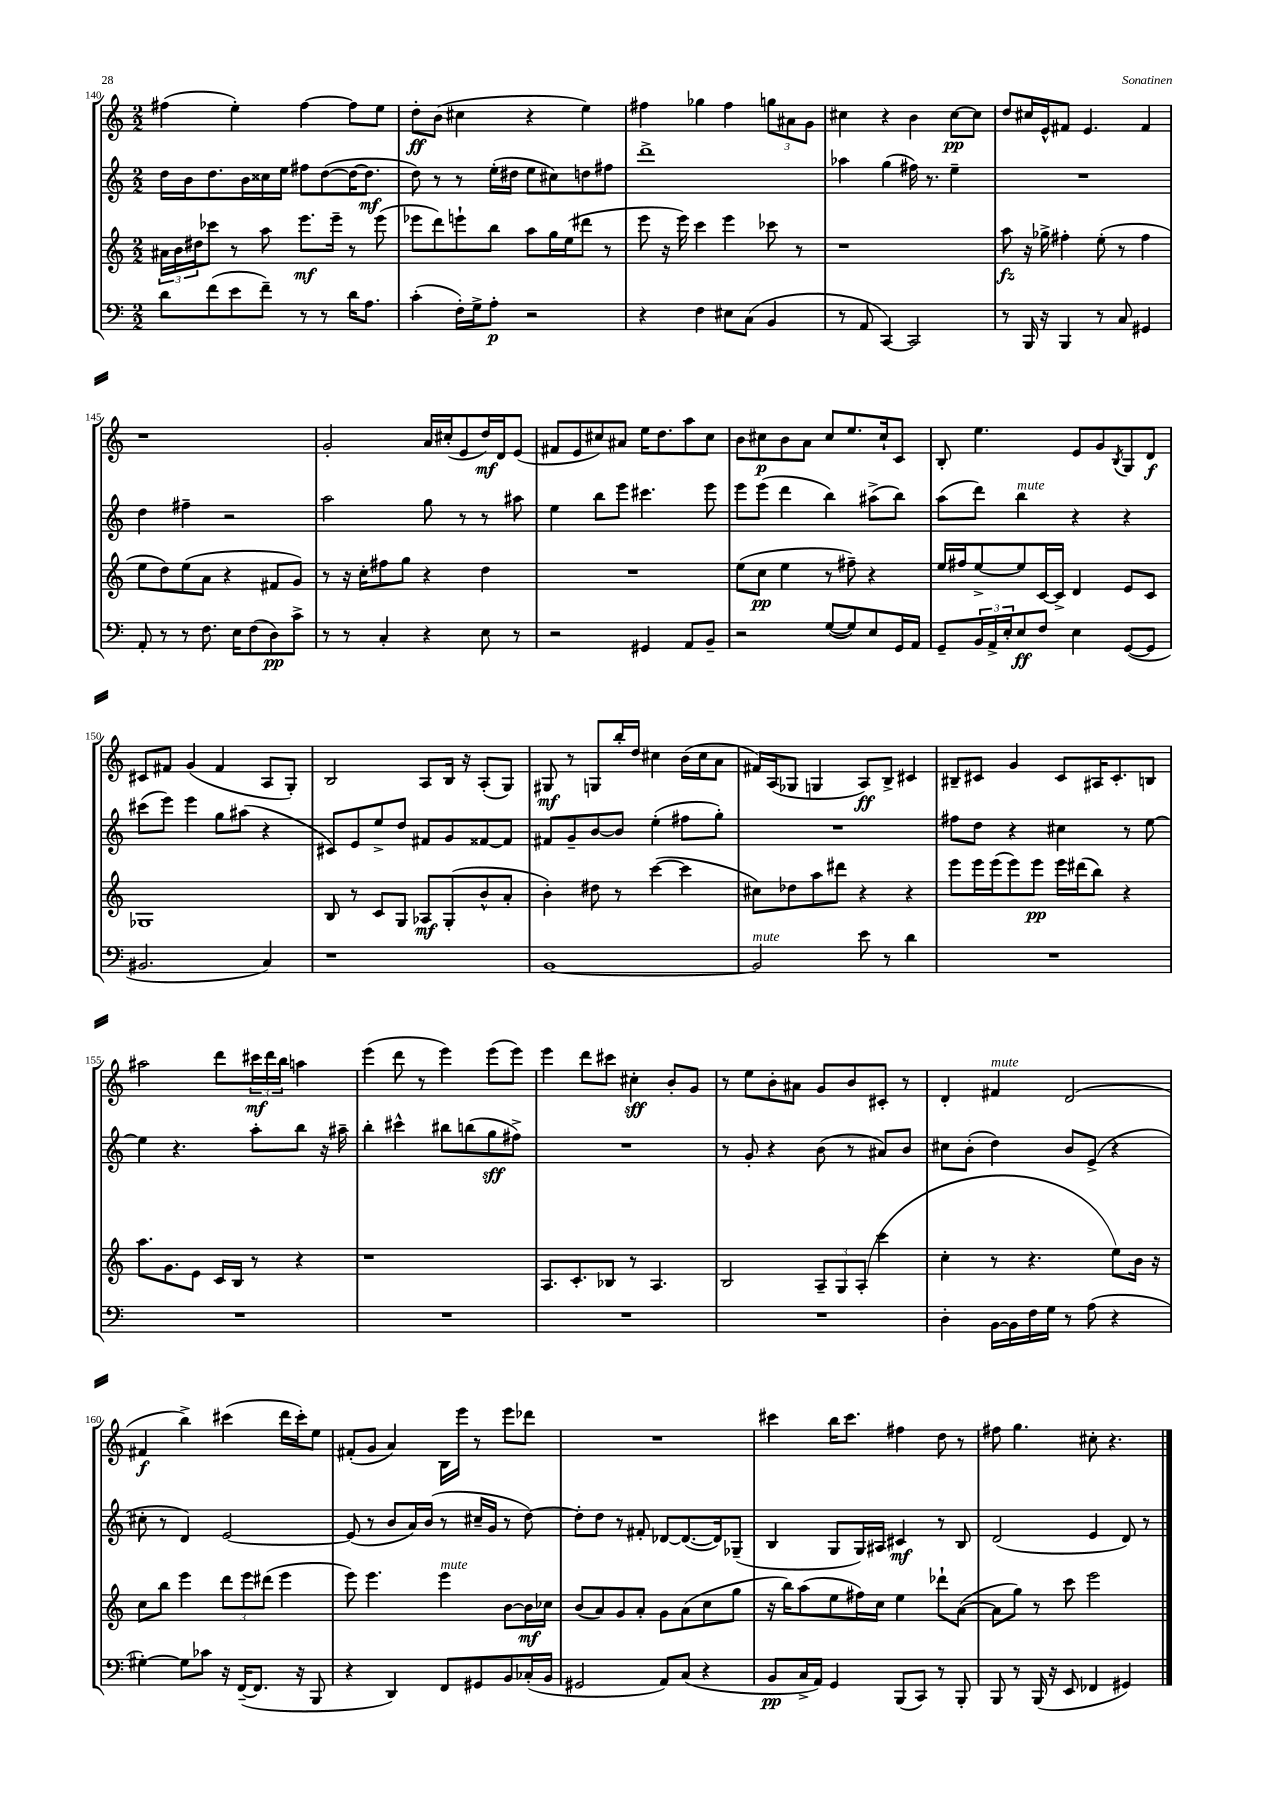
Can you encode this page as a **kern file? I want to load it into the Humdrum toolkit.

**kern	**dynam	**kern	**dynam	**kern	**dynam	**kern	**dynam
*part4	*part4	*part3	*part3	*part2	*part2	*part1	*part1
*staff4	*staff4	*staff3	*staff3	*staff2	*staff2	*staff1	*staff1
*clefF4	*	*clefG2	*	*clefG2	*	*clefG2	*
*k[]	*	*k[]	*	*k[]	*	*k[]	*
*M2/2	*	*M2/2	*	*M2/2	*	*M2/2	*
=140	=140	=140	=140	=140	=140	=140	=140
8d\L	.	24a#X\LL	.	16dd\LL	.	(4ff#X\	.
.	.	24b\	.	.	.	.	.
.	.	.	.	16b\J	.	.	.
.	.	24dd#X\J	.	.	.	.	.
(8f\	.	8ccc-X\J	.	8.dd\	.	.	.
8e\	.	8r	.	.	.	4ee'\)	.
.	.	.	.	16b\L	.	.	.
8f~\J)	.	8aa\	.	16cc##X\	.	.	.
.	.	.	.	16ee\JJ	.	.	.
8r	.	8.eee\L	mf	8ff#X\L	.	[4ff#\	.
8r	.	.	.	([8dd\	.	.	.
.	.	16eee~\Jk	.	.	.	.	.
16d\KL	.	8r	.	16dd\K_	.	8ff#\L]	.
8.A\J	.	.	.	8.dd\J]	mf	.	.
.	.	(8eee\	.	.	.	8ee\J	.
=141	=141	=141	=141	=141	=141	=141	=141
(4c'\	.	8eee-X\L	.	8dd\)	.	8dd'\L	ff
.	.	8ddd\)	.	8r	.	(8b\J	.
16F'\LL)	.	8eeen`\	.	8r	.	4cc#X\	.
16G^\J	.	.	.	.	.	.	.
8A'\J	p	8bb\J	.	(16ee'\LL	.	.	.
.	.	.	.	16dd#X\JJ	.	.	.
2r	.	8aa\L	.	8ee\L	.	4r	.
.	.	16gg\L	.	8cc#X\)	.	.	.
.	.	(16ee\J	.	.	.	.	.
.	.	8ddd#X\J	.	8ddn\	.	4ee\)	.
.	.	8r	.	8ff#X\J	.	.	.
=142	=142	=142	=142	=142	=142	=142	=142
4r	.	8eee\	.	1ddd^	.	4ff#X\	.
.	.	16r	.	.	.	.	.
.	.	16eee\)	.	.	.	.	.
4F\	.	4ccc\	.	.	.	4gg-X\	.
8E#X\L	.	4eee\	.	.	.	4ff#\	.
(8C\J	.	.	.	.	.	.	.
4BB/	.	8ccc-X\	.	.	.	12ggn\L	.
.	.	.	.	.	.	12a#X\	.
.	.	8r	.	.	.	.	.
.	.	.	.	.	.	12g\J	.
=143	=143	=143	=143	=143	=143	=143	=143
8r	.	1r	.	4aa-X\	.	4cc#X\	.
8AA/	.	.	.	.	.	.	.
[4CC/)	.	.	.	(4gg\	.	4r	.
2CC/]	.	.	.	16ff#X\)	.	4b\	.
.	.	.	.	8.r	.	.	.
.	.	.	.	4ee~\	.	[8cc#\L	pp
.	.	.	.	.	.	8cc#\J]	.
=144	=144	=144	=144	=144	=144	=144	=144
8r	.	8aa\	fz	1r	.	8dd/L	.
16BBB/	.	16r	.	.	.	16cc#X/L	.
16r	.	16gg-X^\	.	.	.	16e^^/J	.
4BBB/	.	4ff#X'\	.	.	.	8f#X/J	.
.	.	.	.	.	.	4.e/	.
8r	.	(8ee'\	.	.	.	.	.
8C/	.	8r	.	.	.	.	.
4GG#X/	.	4ff#\	.	.	.	4f#/	.
!!LO:LB:g=z
=145	=145	=145	=145	=145	=145	=145	=145
8AA'/	.	8ee\L	.	4dd\	.	1r	.
8r	.	8dd\)	.	.	.	.	.
8r	.	(8ee\	.	4ff#X~\	.	.	.
8.F\	.	8a\J	.	.	.	.	.
.	.	4r	.	2r	.	.	.
16E\KL	.	.	.	.	.	.	.
(8F\	.	.	.	.	.	.	.
8D\)	pp	8f#X/L	.	.	.	.	.
8c^\J	.	8g/J)	.	.	.	.	.
=146	=146	=146	=146	=146	=146	=146	=146
8r	.	8r	.	2aa\	.	2g'/	.
8r	.	16r	.	.	.	.	.
.	.	16cc'\KL	.	.	.	.	.
4C'/	.	8ff#X\	.	.	.	.	.
.	.	8gg\J	.	.	.	.	.
4r	.	4r	.	8gg\	.	16a/LL	.
.	.	.	.	.	.	(16cc#X'/J	.
.	.	.	.	8r	.	8e/	.
8E\	.	4dd\	.	8r	.	16dd/L)	mf
.	.	.	.	.	.	16d/J	.
8r	.	.	.	8aa#X\	.	(8e/J	.
=147	=147	=147	=147	=147	=147	=147	=147
2r	.	1r	.	4ee\	.	8f#X/L	.
.	.	.	.	.	.	8e/	.
.	.	.	.	8bb\L	.	8cc#X/)	.
.	.	.	.	8eee\J	.	8a#X/J	.
4GG#X/	.	.	.	4.ccc#X\	.	16ee\KL	.
.	.	.	.	.	.	8.dd\	.
8AA/L	.	.	.	.	.	8aa\	.
8BB~/J	.	.	.	8eee\	.	8cc#\J	.
=148	=148	=148	=148	=148	=148	=148	=148
2r	.	(8ee\L	.	8eee\L	.	8b\L	.
.	.	8cc\J	pp	(8eee\J	.	8cc#X\	p
.	.	4ee\	.	4ddd\	.	8b\	.
.	.	.	.	.	.	8a\J	.
([8G/L	.	8r	.	4bb\)	.	8cc#/L	.
8G/])	.	8ff#X~\)	.	.	.	8.ee/	.
8E/	.	4r	.	(8aa#X^\L	.	.	.
.	.	.	.	.	.	16cc#`/k	.
16GG/L	.	.	.	8bb\J)	.	8c/J	.
16AA/JJ	.	.	.	.	.	.	.
=149	=149	=149	=149	=149	=149	=149	=149
8GG~/L	.	16ee/LL	.	(8aa\L	.	8B'/	.
.	.	16ff#X/J	.	.	.	.	.
24BB/L	.	[8ee^/	.	8ddd\J)	.	4.ee\	.
24AA^/	.	.	.	.	.	.	.
24E'/J	.	.	.	.	.	.	.
!	!	!	!	!LO:TX:a:i:t=mute	!	!	!
8E/	ff	8ee/]	.	4bb\	.	.	.
8F/J	.	[16c/L	.	.	.	.	.
.	.	16c^/JJ]	.	.	.	.	.
4E\	.	4d/	.	4r	.	8e/L	.
.	.	.	.	.	.	8g/	.
.	.	.	.	.	.	8qB/	.
([8GG/L	.	8e/L	.	4r	.	8G/	.
8GG/J]	.	8c/J	.	.	.	8d/J	f
!!LO:LB:g=z
=150	=150	=150	=150	=150	=150	=150	=150
2.BB#X/	.	1G-X	.	(8ccc#X\L	.	8c#X/L	.
.	.	.	.	8eee\J)	.	8f#X/J	.
.	.	.	.	4eee\	.	(4g/	.
.	.	.	.	8gg\L	.	4f#/	.
.	.	.	.	(8aa#X\J	.	.	.
4C/)	.	.	.	4r	.	8A/L	.
.	.	.	.	.	.	8G'/J)	.
=151	=151	=151	=151	=151	=151	=151	=151
1r	.	8B/	.	8c#X/L)	.	2B/	.
.	.	8r	.	8e/	.	.	.
.	.	8c/L	.	8ee^/	.	.	.
.	.	8G/J	.	8dd/J	.	.	.
.	.	8A-X/L	mf	8f#X/L	.	8A/L	.
.	.	(8G'/	.	8g/	.	16B/Jk	.
.	.	.	.	.	.	16r	.
.	.	8b^^/	.	[8f##X/	.	(8A'/L	.
.	.	8a'/J	.	8f##/J]	.	8G/J)	.
=152	=152	=152	=152	=152	=152	=152	=152
[1BB	.	4b'\)	.	8f#X/L	.	8G#X/	mf
.	.	.	.	8g~/	.	8r	.
.	.	8dd#X\	.	[8b/	.	8Gn/L	.
.	.	8r	.	8b/J]	.	16bb'/L	.
.	.	.	.	.	.	16dd/JJ	.
.	.	([4ccc\	.	(4ee'\	.	4cc#X\	.
.	.	4ccc\]	.	8ff#X\L	.	(16b\LL	.
.	.	.	.	.	.	16cc#\J	.
.	.	.	.	8gg'\J)	.	8a\J	.
=153	=153	=153	=153	=153	=153	=153	=153
!LO:TX:a:i:t=mute	!	!	!	!	!	!	!
2BB/]	.	8cc#X\L)	.	1r	.	16f#X/LL)	.
.	.	.	.	.	.	(16A/J	.
.	.	8dd-X\	.	.	.	8G-X/J	.
.	.	8aa\	.	.	.	4Gn/	.
.	.	8ddd#X\J	.	.	.	.	.
8e\	.	4r	.	.	.	8A/L)	ff
8r	.	.	.	.	.	8B^/J	.
4d\	.	4r	.	.	.	4c#X/	.
=154	=154	=154	=154	=154	=154	=154	=154
1r	.	8eee\L	.	8ff#X\L	.	8B#X~/L	.
.	.	16eee\L	.	8dd\J	.	8c#X/J	.
.	.	(16eee\J	.	.	.	.	.
.	.	8eee\)	.	4r	.	4g/	.
.	.	8eee\J	pp	.	.	.	.
.	.	16eee\LL	.	4cc#X\	.	8c#/L	.
.	.	(16ddd#X\J	.	.	.	.	.
.	.	8bb\J)	.	.	.	16A#X/K	.
.	.	.	.	.	.	8.c#'/	.
.	.	4r	.	8r	.	.	.
.	.	.	.	[8ee\	.	8Bn/J	.
!!LO:LB:g=z
=155	=155	=155	=155	=155	=155	=155	=155
1r	.	8.aa\L	.	4ee\]	.	2aa#X\	.
.	.	8.g\	.	.	.	.	.
.	.	.	.	4.r	.	.	.
.	.	8e\J	.	.	.	.	.
.	.	16c/LL	.	.	.	8ddd\L	.
.	.	16B/JJ	.	.	.	.	.
.	.	8r	.	8aa'\L	.	24ccc#X\L	mf
.	.	.	.	.	.	24ddd\	.
.	.	.	.	.	.	24bb\JJ	.
.	.	4r	.	8bb\J	.	4aan\	.
.	.	.	.	16r	.	.	.
.	.	.	.	16aa#X~\	.	.	.
=156	=156	=156	=156	=156	=156	=156	=156
1r	.	1r	.	4bb'\	.	(4eee\	.
.	.	.	.	4ccc#X^^\	.	8ddd\	.
.	.	.	.	.	.	8r	.
.	.	.	.	8bb#X\L	.	4eee\)	.
.	.	.	.	(8bbn\	.	.	.
.	.	.	.	8gg\	sff	(8eee\L	.
.	.	.	.	8ff#X^\J)	.	8eee\J)	.
=157	=157	=157	=157	=157	=157	=157	=157
1r	.	8.A/L	.	1r	.	4eee\	.
.	.	8.c'/	.	.	.	.	.
.	.	.	.	.	.	8ddd\L	.
.	.	8B-X/J	.	.	.	8ccc#X\J	.
.	.	8r	.	.	.	4cc#X'\	sff
.	.	4.A/	.	.	.	.	.
.	.	.	.	.	.	8b'/L	.
.	.	.	.	.	.	8g/J	.
=158	=158	=158	=158	=158	=158	=158	=158
1r	.	2B/	.	8r	.	8r	.
.	.	.	.	8g'/	.	8ee\L	.
.	.	.	.	4r	.	8b'\	.
.	.	.	.	.	.	8a#X\J	.
.	.	12A~/L	.	(8b\	.	8g/L	.
.	.	12G/	.	.	.	.	.
.	.	.	.	8r	.	8b/	.
.	.	(12A'/J	.	.	.	.	.
.	.	4ccc\	.	8a#X/L)	.	8c#X'/J	.
.	.	.	.	8b/J	.	8r	.
=159	=159	=159	=159	=159	=159	=159	=159
4D'\	.	4cc'\	.	8cc#X\L	.	4d'/	.
.	.	.	.	(8b'\J	.	.	.
!	!	!	!	!	!	!LO:TX:a:i:t=mute	!
[16BB\LL	.	8r	.	4dd\)	.	4f#X/	.
16BB\]	.	.	.	.	.	.	.
16F\	.	4.r	.	.	.	.	.
16G\JJ	.	.	.	.	.	.	.
8r	.	.	.	8b/L	.	(2d/	.
(8A\	.	.	.	(8e^/J	.	.	.
4r	.	8ee\L)	.	4r	.	.	.
.	.	16b\Jk	.	.	.	.	.
.	.	16r	.	.	.	.	.
!!LO:LB:g=z
=160	=160	=160	=160	=160	=160	=160	=160
[4G#X'\)	.	8cc\L	.	8cc#X'\	.	4f#X/	f
.	.	8bb\J	.	8r	.	.	.
8G#\L]	.	4eee\	.	4d/)	.	4bb^\)	.
8c-X\J	.	.	.	.	.	.	.
16r	.	12ddd\L	.	[2e/	.	(4ccc#X\	.
([16FF~/KL	.	.	.	.	.	.	.
.	.	12eee\	.	.	.	.	.
8.FF/J]	.	.	.	.	.	.	.
.	.	(12ddd#X\J	.	.	.	.	.
.	.	4eee\	.	.	.	16ddd\LL	.
16r	.	.	.	.	.	16ccc#'\J)	.
8BBB/	.	.	.	.	.	8ee\J	.
=161	=161	=161	=161	=161	=161	=161	=161
4r	.	8eee\)	.	(8e/]	.	(8f#X'/L	.
.	.	4.eee\	.	8r	.	8g/J	.
4DD/)	.	.	.	8b/L	.	4a/)	.
.	.	.	.	16a/L)	.	.	.
.	.	.	.	(16b/JJ	.	.	.
!	!	!LO:TX:a:i:t=mute	!	!	!	!	!
8FF/L	.	4eee\	.	8r	.	16B\LL	.
.	.	.	.	.	.	16eee\JJ	.
8GG#X/	.	.	.	16cc#X~/LL	.	8r	.
.	.	.	.	16g/JJ	.	.	.
8BB/	.	[8b\L	.	8r	.	8eee\L	.
(16C-X'/L	.	16b\L]	mf	[8dd\)	.	8ddd-X\J	.
16BB/JJ	.	16cc-X\JJ	.	.	.	.	.
=162	=162	=162	=162	=162	=162	=162	=162
2GG#X/	.	(8b/L	.	8dd'\L]	.	1r	.
.	.	8a/)	.	8dd\J	.	.	.
.	.	8g/	.	8r	.	.	.
.	.	8a'/J	.	8f#X'/	.	.	.
8AA/L)	.	8g\L	.	[8d-X/L	.	.	.
(8C/J	.	(8a\	.	(8.d-/_	.	.	.
4r	.	8cc\	.	.	.	.	.
.	.	.	.	16d-/k])	.	.	.
.	.	8gg\J	.	(8G-X~/J	.	.	.
=163	=163	=163	=163	=163	=163	=163	=163
8BB/L	pp	16r	.	4B/	.	4ccc#X\	.
.	.	16bb\KL)	.	.	.	.	.
16C^/L	.	(8aa\	.	.	.	.	.
16AA/JJ)	.	.	.	.	.	.	.
4GG/	.	8ee\	.	8G/L	.	16bb\KL	.
.	.	.	.	.	.	8.ccc#\J	.
.	.	16ff#X\L)	.	16G/L)	.	.	.
.	.	16cc\JJ	.	16A#X/JJ	.	.	.
(8BBB/L	.	4ee\	.	4c#X/	mf	4ff#X\	.
8CC/J)	.	.	.	.	.	.	.
8r	.	8ddd-X`\L	.	8r	.	8dd\	.
8BBB'/	.	([8a\J	.	8B/	.	8r	.
=164	=164	=164	=164	=164	=164	=164	=164
8BBB/	.	8a\L]	.	(2d/	.	8ff#X\	.
8r	.	8gg\J)	.	.	.	4.gg\	.
(16BBB/	.	8r	.	.	.	.	.
16r	.	.	.	.	.	.	.
8EE/	.	8ccc\	.	.	.	.	.
4FF-X/	.	2eee\	.	4e/	.	8cc#X'\	.
.	.	.	.	.	.	4.r	.
4GG#X/)	.	.	.	8d/)	.	.	.
.	.	.	.	8r	.	.	.
==	==	==	==	==	==	==	==
*-	*-	*-	*-	*-	*-	*-	*-
